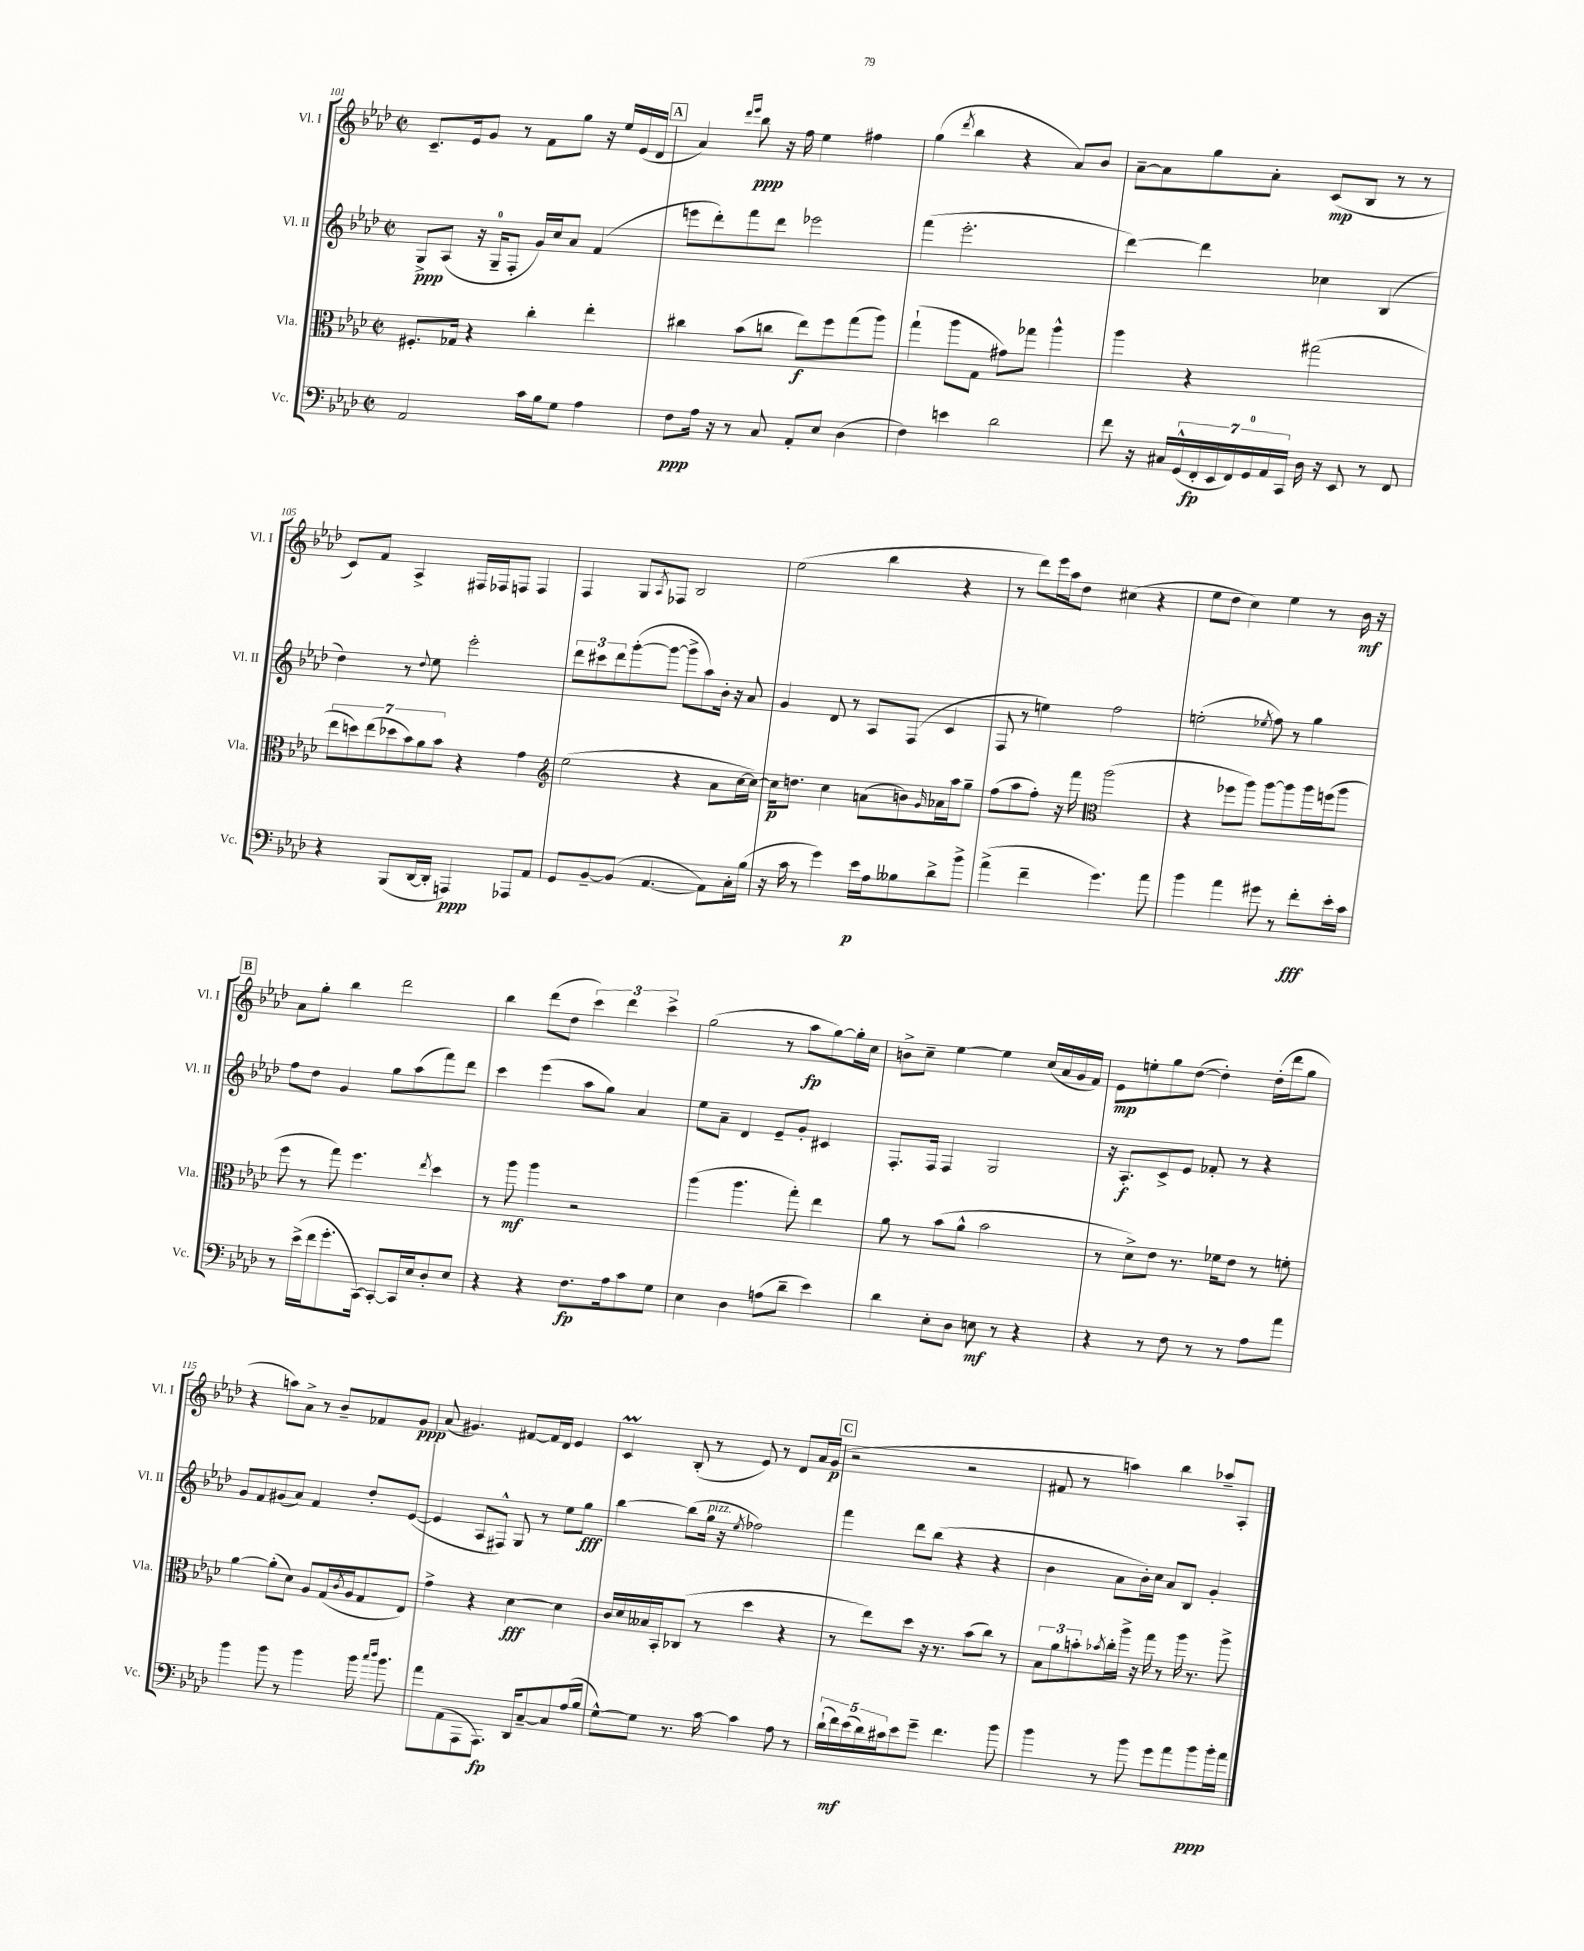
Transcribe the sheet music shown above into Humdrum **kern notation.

**kern	**dynam	**kern	**dynam	**kern	**dynam	**kern	**dynam
*part4	*part4	*part3	*part3	*part2	*part2	*part1	*part1
*staff4	*staff4	*staff3	*staff3	*staff2	*staff2	*staff1	*staff1
*I"Vc.	*	*I"Vla.	*	*I"Vl. II	*	*I"Vl. I	*
*I'Vc.	*	*I'Vla.	*	*I'Vl. II	*	*I'Vl. I	*
*clefF4	*	*clefC3	*	*clefG2	*	*clefG2	*
*k[b-e-a-d-]	*	*k[b-e-a-d-]	*	*k[b-e-a-d-]	*	*k[b-e-a-d-]	*
*M2/2	*	*M2/2	*	*M2/2	*	*M2/2	*
*met(c|)	*	*met(c|)	*	*met(c|)	*	*met(c|)	*
=101	=101	=101	=101	=101	=101	=101	=101
2AA-/	.	8.F#X'/L	.	8G^/L	ppp	8.c~/L	.
.	.	.	.	(8A-/J	.	.	.
.	.	16G-X/Jk	.	.	.	16e-/k	.
.	.	4r	.	16r	.	8g/J	.
.	.	.	.	16G~/KL	.	.	.
.	.	.	.	8F'/J	.	8r	.
16c\LL	.	4cc'\	.	16g/LL)	.	8f\L	.
16B-\J	.	.	.	16cc/J	.	.	.
8G\J	.	.	.	8a-/J	.	8gg\J	.
4A-\	.	4ee-'\	.	(4f/	.	16r	.
.	.	.	.	.	.	16ee-/LL	.
.	.	.	.	.	.	(16e-/	.
.	.	.	.	.	.	16d-/JJ	.
!!LO:REH:place=s1:t=A
=102	=102	=102	=102	=102	=102	=102	=102
8F\L	ppp	4cc#X\	.	8eeen\L	.	4a-/)	.
16A-\Jk	.	.	.	8ddd-'\)	.	.	.
16r	.	.	.	.	.	.	.
.	.	.	.	.	.	16qqddd-/LL	.
.	.	.	.	.	.	16qqeee-/JJ	.
8r	.	(8b-\L	.	8fff\	.	8bb-\	ppp
8C/	.	8ccn\J	.	8ddd-\J	.	16r	.
.	.	.	.	.	.	16ff\	.
8AA-'/L	.	8ee-\L)	f	2eee-X\	.	4ee-\	.
8E-/J	.	8ff\	.	.	.	.	.
(4D-\	.	(8gg\	.	.	.	4ff#X\	.
.	.	8aa-\J)	.	.	.	.	.
=103	=103	=103	=103	=103	=103	=103	=103
4F\)	.	(4gg`\	.	(4fff\	.	(4gg\	.
.	.	.	.	.	.	8qddd-/	.
4en\	.	8aa-\L	.	2.eee-'\	.	4bb-\	.
.	.	8G\J	.	.	.	.	.
2d-\	.	8g#X\L)	.	.	.	4r	.
.	.	8gg-X\J	.	.	.	.	.
.	.	4aa-^^\	.	.	.	8a-/L)	.
.	.	.	.	.	.	8b-/J	.
=104	=104	=104	=104	=104	=104	=104	=104
8f\	.	4aa-\	.	[4ddd-\)	.	[8a-~\L	.
16r	.	.	.	.	.	8a-\]	.
16C#X/LL	.	.	.	.	.	.	.
(28GG^^/	.	4r	.	4ddd-\]	.	8gg\	.
28FF'/	fp	.	.	.	.	.	.
28EE-/	.	.	.	.	.	.	.
28FF/)	.	.	.	.	.	.	.
.	.	.	.	.	.	8a-'\J	.
28GG/	.	.	.	.	.	.	.
28AA-/	.	.	.	.	.	.	.
28CC/JJ	.	.	.	.	.	.	.
16D-\	.	(2gg#X\	.	4cc-X\	.	(8c/L	mp
16r	.	.	.	.	.	.	.
8EE-/	.	.	.	.	.	8B-/J	.
8r	.	.	.	(4B-/	.	8r	.
8FF/	.	.	.	.	.	8r	.
!!LO:LB:g=z
=105	=105	=105	=105	=105	=105	=105	=105
4r	.	14ee-\L	.	4dd-\)	.	8c/L)	.
.	.	14ddn\)	.	.	.	.	.
.	.	.	.	.	.	8f/J	.
.	.	(14ee-\	.	.	.	.	.
.	.	14dd-X\	.	.	.	.	.
(8BBB-/L	.	.	.	8r	.	4A-^/	.
.	.	14b-\)	.	.	.	.	.
.	.	14a-\	.	.	.	.	.
.	.	.	.	8qqdd-/	.	.	.
[16DD-/L	.	.	.	8ee-\	.	.	.
.	.	14b-\J	.	.	.	.	.
16DD-'/JJ]	.	.	.	.	.	.	.
4AAAn/)	ppp	4r	.	2eee-'\	.	16F#X/LL	.
.	.	.	.	.	.	16F-X/J	.
.	.	.	.	.	.	8Fn/J	.
8AAA-X/L	.	4g\	.	.	.	4F/	.
8AA-/J	.	.	.	.	.	.	.
=106	=106	=106	=106	=106	=106	=106	=106
*	*	*clefG2	*	*	*	*	*
8GG/L	.	(2ee-\	.	12ddd-\L	.	4F/	.
.	.	.	.	12ccc#X\	.	.	.
[8BB-~/	.	.	.	.	.	.	.
.	.	.	.	12ddd-\	.	.	.
(8BB-/J]	.	.	.	([8ggg'\	.	8G/L	.
.	.	.	.	.	.	8qA-/	.
[4.AA-/	.	.	.	8ggg\J_	.	8F-X/J	.
.	.	4r	.	8ggg^\L]	.	2B-/	.
.	.	.	.	8aa-\)	.	.	.
8AA-\L])	.	8a-\L	.	16b-'\Jk	.	.	.
.	.	.	.	16r	.	.	.
16C'\L	.	[16cc\L	.	8a-/	.	.	.
(16B-\JJ	.	16cc\JJ_)	.	.	.	.	.
=107	=107	=107	=107	=107	=107	=107	=107
16r	.	16cc\KL]	p	4g/	.	(2ee-\	.
16c\	.	8.ddn\J	.	.	.	.	.
8r	.	.	.	.	.	.	.
4g\)	.	4cc\	.	8d-/	.	.	.
.	.	.	.	8r	.	.	.
16e-\LL	p	(8an\L	.	8A-/L	.	4bb-\	.
16A-\J	.	.	.	.	.	.	.
8B--X\	.	8bn\)	.	(8F/J	.	.	.
.	.	16qqg/	.	.	.	.	.
8d-^\	.	16a-X\L	.	4c/	.	4r	.
.	.	16aa-\J	.	.	.	.	.
8b-^\J	.	8gg~\J	.	.	.	.	.
=108	=108	=108	=108	=108	=108	=108	=108
(4a-^\	.	(8ff\L	.	8F/	.	8r	.
.	.	8aa-\	.	8r	.	8ddd-\L)	.
4f~\	.	8ff'\J)	.	4een\)	.	16eee-\L	.
.	.	.	.	.	.	16aa-\J	.
.	.	16r	.	.	.	8dd-\J	.
.	.	16fff\	.	.	.	.	.
*	*	*clefC3	*	*	*	*	*
4.g\)	.	(2aa-\	.	2ff\	.	(4cc#X\	.
.	.	.	.	.	.	4r	.
8a-\	.	.	.	.	.	.	.
=109	=109	=109	=109	=109	=109	=109	=109
4b-\	.	4r	.	(2een'\	.	8ee-\L	.
.	.	.	.	.	.	8dd-\J	.
4a-\	.	8ff-X\L	.	.	.	4cc\)	.
.	.	8aa-\J)	.	.	.	.	.
.	.	.	.	8qee-X/	.	.	.
8g#X\	.	[8aa-\L	.	8ff\)	.	4ee-\	.
8r	.	8aa-\]	.	8r	.	.	.
8f'\L	fff	16aa-\L	.	4gg\	.	8r	.
.	.	(16ffn\J	.	.	.	.	.
16e-'\L	.	8aa-\J	.	.	.	16b-\	mf
16c\JJ	.	.	.	.	.	16r	.
!!LO:LB:g=z
!!LO:REH:place=s1:t=B
=110	=110	=110	=110	=110	=110	=110	=110
8r	.	8ff\	.	8ff\L	.	8a-\L	.
(16e-^\LL	.	8r	.	8dd-\J	.	8gg'\J	.
16f\J	.	.	.	.	.	.	.
8.g'\	.	8gg\)	.	4g/	.	4bb-\	.
.	.	4.ff\	.	.	.	.	.
[16CC\Jk)	.	.	.	.	.	.	.
8CC'/L_	.	.	.	8gg\L	.	2ddd-\	.
16CC/L]	.	.	.	(8aa-\	.	.	.
16E-/J	.	.	.	.	.	.	.
.	.	8qee-/	.	.	.	.	.
8D-'/	.	4dd-\	.	8fff\)	.	.	.
8E-/J	.	.	.	8ddd-\J	.	.	.
=111	=111	=111	=111	=111	=111	=111	=111
4r	.	8r	.	4ccc\	.	4bb-\	.
.	.	8aa-\	mf	.	.	.	.
4r	.	4aa-\	.	(4eee-\	.	(8ddd-\L	.
.	.	.	.	.	.	8dd-\J	.
8.F\L	fp	2r	.	8aa-\L	.	6ccc\)	.
.	.	.	.	8gg\J)	.	.	.
.	.	.	.	.	.	6ddd-\	.
16A-\k	.	.	.	.	.	.	.
8c\	.	.	.	4a-/	.	.	.
.	.	.	.	.	.	6ccc^\	.
8G\J	.	.	.	.	.	.	.
=112	=112	=112	=112	=112	=112	=112	=112
4E-\	.	(4aa-\	.	8ee-\L	.	(2gg\	.
.	.	.	.	8a-~\J	.	.	.
4D-\	.	4.aa-\	.	4d-/	.	.	.
(8An\L	.	.	.	8e-~/L	.	8r	.
8d-~\J	.	8gg'\)	.	8g'/J	.	8aa-\L	fp
4e-\)	.	4ee-\	.	4c#X/	.	[8gg\)	.
.	.	.	.	.	.	16gg'\L]	.
.	.	.	.	.	.	16cc\JJ	.
=113	=113	=113	=113	=113	=113	=113	=113
4d-\	.	8a-\	.	8.F'/L	.	8bn^\L	.
.	.	8r	.	.	.	8cc~\J	.
.	.	.	.	16F/Jk	.	.	.
8E-'\L	.	(8b-\L	.	4F/	.	[4ee-\	.
8D-\J	.	8a-^^\J	.	.	.	.	.
8En\	mf	2b-\	.	2G/	.	4ee-\]	.
8r	.	.	.	.	.	.	.
4r	.	.	.	.	.	(16cc/LL	.
.	.	.	.	.	.	16a-/	.
.	.	.	.	.	.	16g/	.
.	.	.	.	.	.	16f/JJ)	.
=114	=114	=114	=114	=114	=114	=114	=114
4r	.	8r	.	16r	.	8e-\L	mp
.	.	.	.	8.A-'/L	f	.	.
.	.	8d-^\L)	.	.	.	8een'\	.
8r	.	8e-\J	.	8c^/	.	8gg\	.
8F\	.	8.r	.	8e-/J	.	([8dd-\J	.
8r	.	.	.	8f-X'/	.	4dd-'\])	.
.	.	16f-X\KL	.	.	.	.	.
8r	.	8e-\J	.	8r	.	.	.
8A-\L	.	8r	.	4r	.	(16dd-'\LL	.
.	.	.	.	.	.	16ddd-\J	.
8a-\J	.	8fn'\	.	.	.	8gg\J	.
!!LO:LB:g=z
=115	=115	=115	=115	=115	=115	=115	=115
4b-\	.	[4a-\	.	8g/L	.	4r	.
.	.	.	.	8f/	.	.	.
8b-\	.	(8a-'\L]	.	(8g#X/	.	8aan\L)	.
8r	.	8d-\J)	.	8a-/J)	.	8a-^\J	.
4b-\	.	8A-/L	.	4f/	.	8r	.
.	.	(16G/L	.	.	.	8b-~/L	.
.	.	8qc/	.	.	.	.	.
.	.	16A-/J	.	.	.	.	.
16b-\	.	8G/	.	8dd-'/L	.	8f-X/	.
16qqcc/LL	.	.	.	.	.	.	.
16qqdd-/JJ	.	.	.	.	.	.	.
8.b-\	.	.	.	.	.	.	.
.	.	8E-/J)	.	([8e-/J	.	8g/J	ppp
=116	=116	=116	=116	=116	=116	=116	=116
8a-\L	.	4g^\	.	4e-/]	.	(8a-/	.
(8AA-\	.	.	.	.	.	4.g#X/)	.
8AAA-\	.	4r	.	8A-/L	.	.	.
8.AAA-\J)	fp	.	.	8F#X^^/J)	.	.	.
.	.	[4d-\	fff	8G/	.	[8f#X/L	.
16DD-/KL	.	.	.	.	.	.	.
[8C~/	.	.	.	8r	.	16f#/L]	.
.	.	.	.	.	.	16d-/JJ	.
8C/]	.	4d-\]	.	8ee-\L	.	4e-/	.
(16A-/L	.	.	.	8gg\J	fff	.	.
16B-/JJ	.	.	.	.	.	.	.
=117	=117	=117	=117	=117	=117	=117	=117
[8G^^\L)	.	16c/LL	.	[4bb-\	.	4cm/	.
.	.	16d-/	.	.	.	.	.
8G\J]	.	16B--X/	.	.	.	.	.
.	.	16BB-'/J	.	.	.	.	.
8.r	.	(8C-X/J	.	(8bb-\L]	.	(8B-'/	.
!	!	!	!	!LO:TX:a:i:t=pizz.	!	!	!
.	.	8r	.	16gg\Jk	.	8r	.
[16c\	.	.	.	16r	.	.	.
.	.	.	.	8qee-/	.	.	.
4c\]	.	4dd-\	.	2ff-X\)	.	8e-/)	.
.	.	.	.	.	.	8r	.
8A-\	.	4r	.	.	.	8d-/L	.
8r	.	.	.	.	.	16a-/L	.
.	.	.	.	.	.	(16g/JJ	p
!!LO:REH:place=s1:t=C
=118	=118	=118	=118	=118	=118	=118	=118
(20d-`\LL	.	8r	.	4fff\	.	2r	.
20f\)	mf	.	.	.	.	.	.
(20e-\	.	.	.	.	.	.	.
.	.	8ee-\L)	.	.	.	.	.
20d-\)	.	.	.	.	.	.	.
20c#X\J	.	.	.	.	.	.	.
8e-\	.	8dd-\J	.	8ddd-\L	.	.	.
8g~\J	.	16r	.	(8bb-\J	.	.	.
.	.	8.r	.	.	.	.	.
4.f\	.	.	.	4r	.	2r	.
.	.	(8b-\L	.	.	.	.	.
.	.	8cc\J)	.	4r	.	.	.
8b-\	.	8r	.	.	.	.	.
=119	=119	=119	=119	=119	=119	=119	=119
4b-\	.	12B-\L	.	4b-\	.	8f#X/	.
.	.	12a-\	.	.	.	.	.
.	.	.	.	.	.	8r	.
.	.	12bn'\	.	.	.	.	.
.	.	8qb-X/	.	.	.	.	.
8r	.	16cc'\L	.	8a-\L	.	4aan\)	.
.	.	16aa-^\JJ	.	.	.	.	.
8b-\	.	16r	.	16b-'\L)	.	.	.
.	.	16gg\	.	16cc\JJ	.	.	.
8g\L	.	8r	.	8a-/L	.	4bb-\	.
8a-\	.	16aa-\	.	8B-/J	.	.	.
.	.	8.r	.	.	.	.	.
8b-\	ppp	.	.	4g'/	.	8aa-X~/L	.
16b-'\L	.	8aa-^\	.	.	.	8A-'/J	.
16a-\JJ	.	.	.	.	.	.	.
==	==	==	==	==	==	==	==
*-	*-	*-	*-	*-	*-	*-	*-
